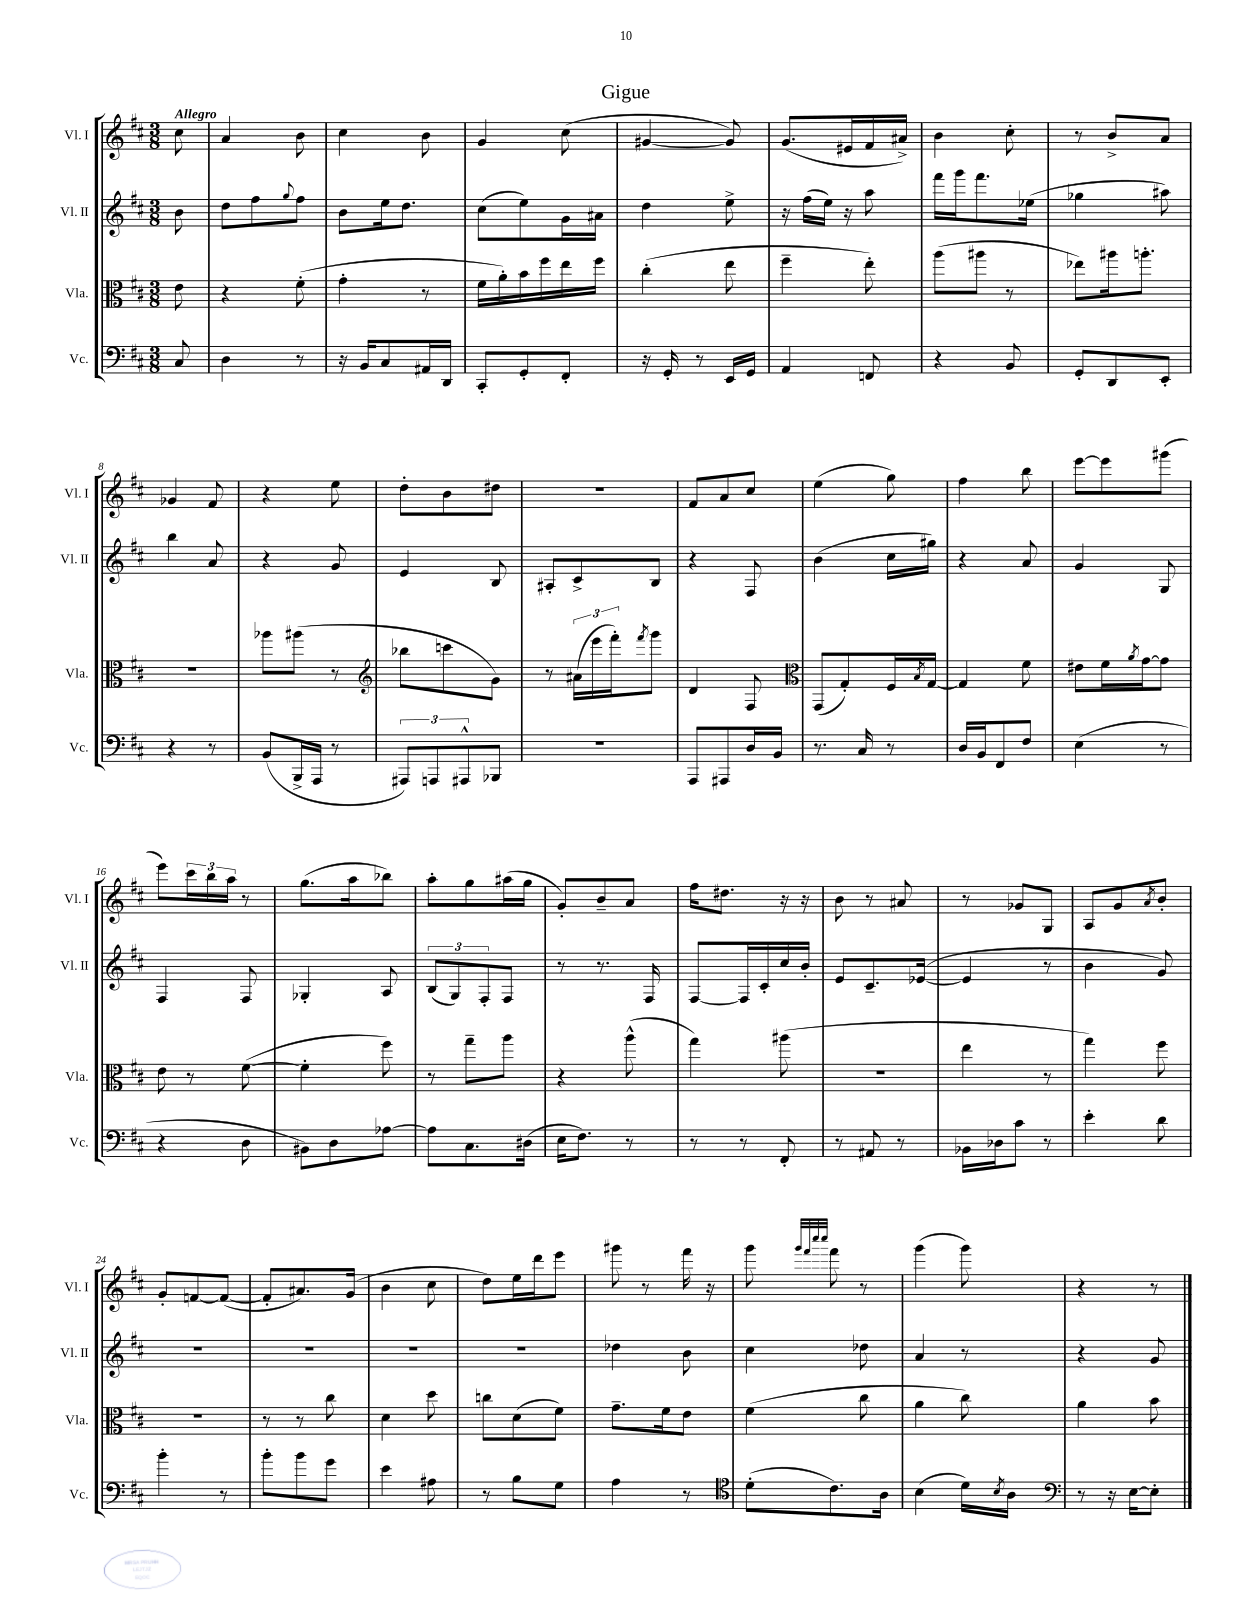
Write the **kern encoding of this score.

**kern	**kern	**kern	**kern
*part4	*part3	*part2	*part1
*staff4	*staff3	*staff2	*staff1
*I"Vc.	*I"Vla.	*I"Vl. II	*I"Vl. I
*I'Vc.	*I'Vla.	*I'Vl. II	*I'Vl. I
*clefF4	*clefC3	*clefG2	*clefG2
*k[f#c#]	*k[f#c#]	*k[f#c#]	*k[f#c#]
*M3/8	*M3/8	*M3/8	*M3/8
=	=	=	=
!	!	!	!LO:TX:a:B:t=Allegro
8C#/	8e\	8b\	8cc#\
=1	=1	=1	=1
4D\	4r	8dd\L	4a/
.	.	8ff#\	.
.	.	8qqgg/	.
8r	(8f#'\	8ff#\J	8b\
=2	=2	=2	=2
16r	4g'\	8b\L	4cc#\
16BB/KL	.	.	.
8C#/	.	16ee\k	.
.	.	8.dd\J	.
16AA#X/L	8r	.	8b\
16DD/JJ	.	.	.
=3	=3	=3	=3
8CC#'/L	16f#\LL	(8cc#\L	4g/
.	16a'\)	.	.
8GG'/	16b\	8ee\)	.
.	16ff#\	.	.
8FF#'/J	16ee\	16g\L	(8cc#\
.	16ff#\JJ	16a#X\JJ	.
=4	=4	=4	=4
16r	(4cc#'\	4dd\	[4g#X/
16GG'/	.	.	.
8r	.	.	.
16EE/LL	8ee\	8ee^\	8g#/])
16GG/JJ	.	.	.
=5	=5	=5	=5
4AA/	4ff#~\	16r	(8.g/L
.	.	(16ff#\LL	.
.	.	16ee\JJ)	.
.	.	16r	16e#X/L
8FFn/	8ee'\)	8aa\	16f#/
.	.	.	16a#X^/JJ)
=6	=6	=6	=6
4r	(8aa\L	16fff#\LL	4b\
.	.	16ggg\J	.
.	8aa#X\J	8.fff#\	.
8BB/	8r	.	8cc#'\
.	.	(16ee-X\Jk	.
=7	=7	=7	=7
8GG'/L	8ee-X\L)	4gg-X\	8r
8DD/	16aa#X\k	.	8b^/L
.	8.aan'\J	.	.
8EE'/J	.	8aa#X\)	8a/J
!!LO:LB:g=z
=8	=8	=8	=8
4r	4.r	4bb\	4g-X/
8r	.	8a/	8f#/
=9	=9	=9	=9
(8BB/L	8aa-X\L	4r	4r
16BBB^/L	(8aa#X\J	.	.
16AAA/JJ	.	.	.
8r	8r	8g/	8ee\
=10	=10	=10	=10
*	*clefG2	*	*
12AAA#X/L)	8bb-X\L	4e/	8dd'\L
12AAAn/	.	.	.
.	8cccn\	.	8b\
12AAA#X^^/	.	.	.
8BBB-X/J	8g\J)	8B/	8dd#X\J
=11	=11	=11	=11
4.r	8r	8A#X'/L	4.r
.	(24a#X\LL	8c#^/	.
.	24eee\	.	.
.	24fff#'\J)	.	.
.	8qfff#/	.	.
.	8ggg\J	8B/J	.
=12	=12	=12	=12
8AAA/L	4d/	4r	8f#/L
8AAA#X/	.	.	8a/
16D/L	8F#/	8F#/	8cc#/J
16BB/JJ	.	.	.
=13	=13	=13	=13
*	*clefC3	*	*
8.r	(8GG/L	(4b\	(4ee\
.	8G'/)	.	.
16C#/	.	.	.
8r	16F#/L	16cc#\LL	8gg\)
.	8qB/	.	.
.	[16G/JJ	16gg#X\JJ)	.
=14	=14	=14	=14
16D/LL	4G/]	4r	4ff#\
16BB/J	.	.	.
8FF#/	.	.	.
8F#/J	8f#\	8a/	8bb\
=15	=15	=15	=15
(4E\	8e#X\L	4g/	[8eee\L
.	16f#\L	.	8eee\]
.	8qa/	.	.
.	[16g\J	.	.
8r	8g\J]	8G/	(8ggg#X\J
!!LO:LB:g=z
=16	=16	=16	=16
4r	8e\	4F#/	8eee\L)
.	8r	.	24ccc#\L
.	.	.	24bb\
.	.	.	24aa\JJ
8D\	([8f#\	8F#/	8r
=17	=17	=17	=17
8BB#X\L)	4f#'\]	4G-X'/	(8.gg\L
8D\	.	.	.
.	.	.	16aa\k
[8A-X\J	8ff#\)	8A/	8bb-X\J)
=18	=18	=18	=18
8A-\L]	8r	(12B/L	8aa'\L
.	.	12G/)	.
8.C#\	8gg~\L	.	8gg\
.	.	12F#'/	.
.	8aa\J	8F#/J	(16aa#X\L
(16D#X\Jk	.	.	16gg\JJ
=19	=19	=19	=19
16E\KL	4r	8r	8g'/L)
8.F#\J)	.	.	.
.	.	8.r	8b~/
8r	(8aa^^\	.	8a/J
.	.	16F#/	.
=20	=20	=20	=20
8r	4gg\)	[8F#/L	16ff#\KL
.	.	.	8.dd#X\J
8r	.	16F#/L]	.
.	.	16c#'/	.
8FF#'/	(8aa#X\	16cc#/	16r
.	.	16b'/JJ	16r
=21	=21	=21	=21
8r	4.r	8e/L	8b\
8AA#X/	.	8.c#~/	8r
8r	.	.	8a#X/
.	.	([16e-X/Jk	.
=22	=22	=22	=22
16BB-X\LL	4ee\	4e-/]	8r
16D-X\J	.	.	.
8c#\J	.	.	8g-X/L
8r	8r	8r	8G/J
=23	=23	=23	=23
4e'\	4gg\)	4b\	8A/L
.	.	.	8g/
.	.	.	8qa/
8d\	8ff#\	8g/)	8b'/J
!!LO:LB:g=z
=24	=24	=24	=24
4b'\	4.r	4.r	8g'/L
.	.	.	[8fn/
8r	.	.	(8f/J_
=25	=25	=25	=25
8b'\L	8r	4.r	8f'/L]
8b\	8r	.	8.a#X/)
8g\J	8cc#\	.	.
.	.	.	(16g/Jk
=26	=26	=26	=26
4e\	4d\	4.r	4b\
8A#X\	8dd\	.	8cc#\
=27	=27	=27	=27
8r	8ccn\L	4.r	8dd\L)
8B\L	(8d\	.	16ee\L
.	.	.	16ddd\J
8G\J	8f#\J)	.	8eee\J
=28	=28	=28	=28
4A\	8.g~\L	4dd-X\	8ggg#X\
.	.	.	8r
.	16f#\k	.	.
8r	8e\J	8b\	16fff#\
.	.	.	16r
=29	=29	=29	=29
*clefC4	*	*	*
(8d'\L	(4f#\	4cc#\	8ggg\
.	.	.	32qqggg/LLL
.	.	.	32qqfff#/
.	.	.	32qqcccc#/
.	.	.	32qqcccc#/JJJ
8.c#\)	.	.	8fff#\
.	8cc#\	8dd-X\	8r
16A\Jk	.	.	.
=30	=30	=30	=30
(4B\	4a\	4a/	(4ggg\
16d\LL)	8cc#\)	8r	8ggg\)
8qB/	.	.	.
16A\JJ	.	.	.
=31	=31	=31	=31
*clefF4	*	*	*
8r	4a\	4r	4r
16r	.	.	.
[16E\KL	.	.	.
8E'\J]	8b\	8g/	8r
==	==	==	==
*-	*-	*-	*-
